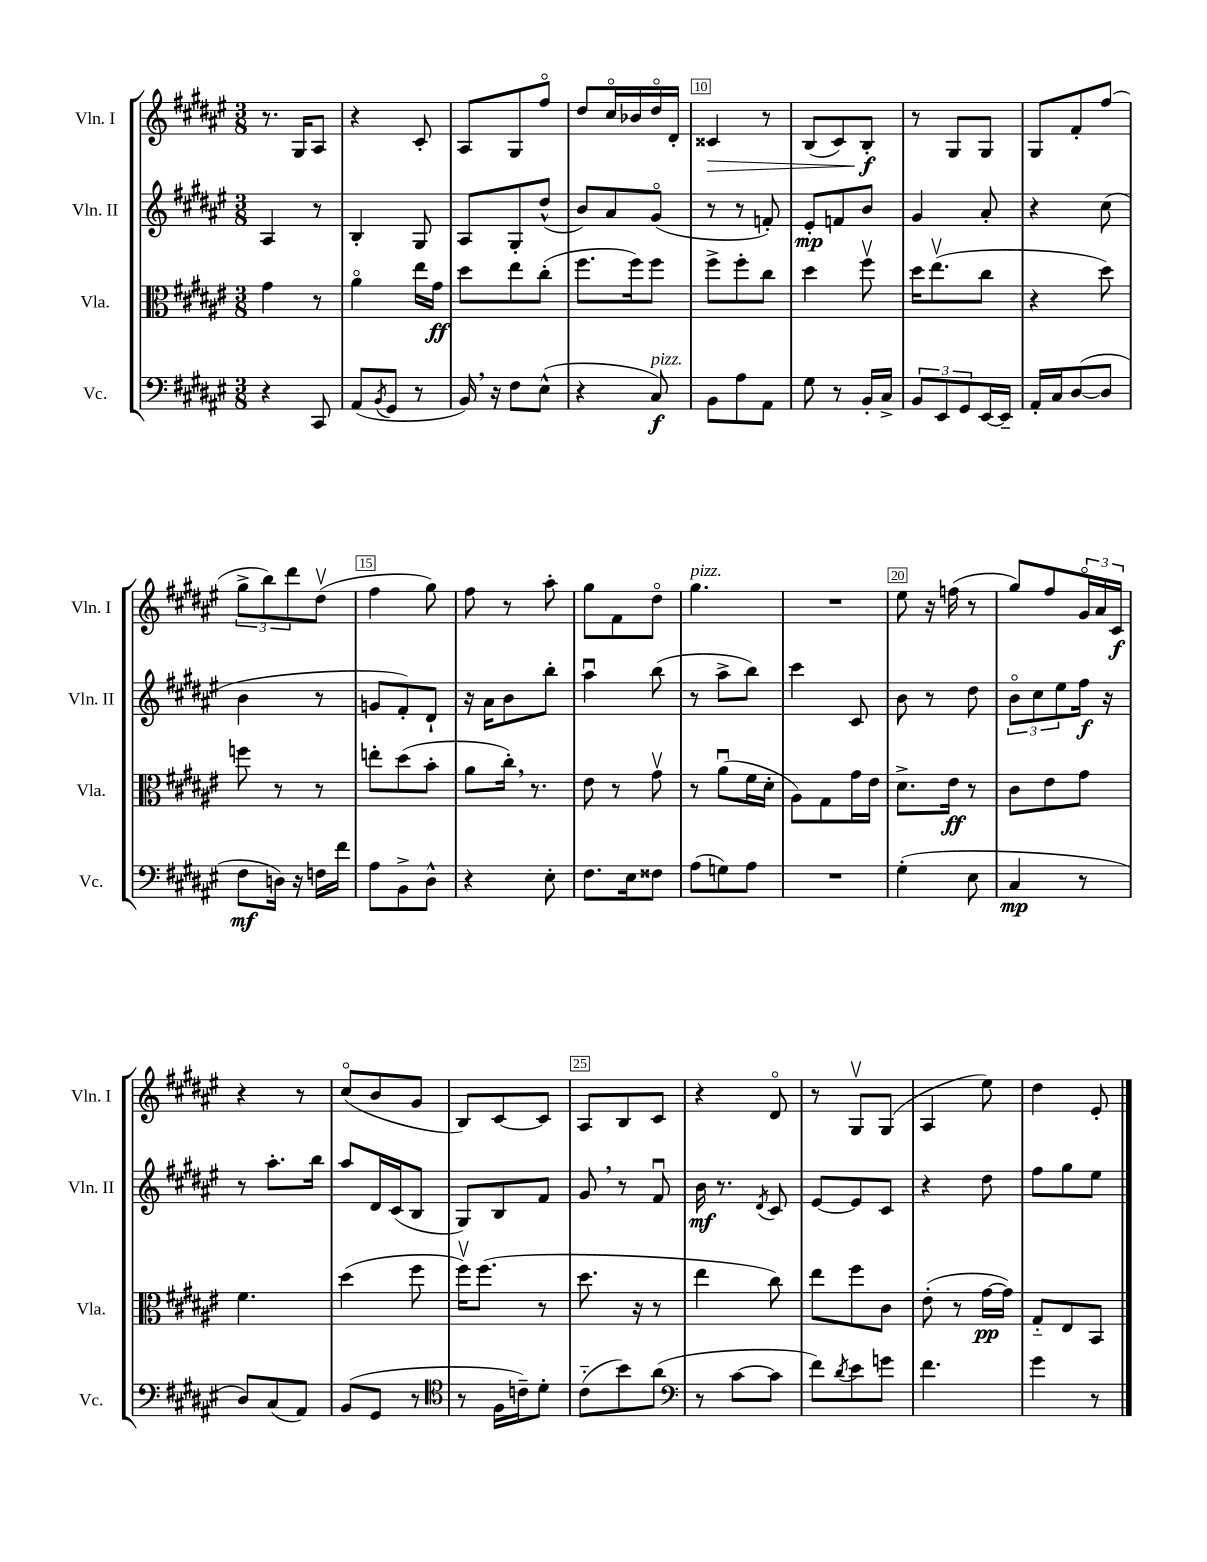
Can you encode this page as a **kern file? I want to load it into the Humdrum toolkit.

**kern	**dynam	**kern	**dynam	**kern	**dynam	**kern	**dynam
*part4	*part4	*part3	*part3	*part2	*part2	*part1	*part1
*staff4	*staff4	*staff3	*staff3	*staff2	*staff2	*staff1	*staff1
*I"Vc.	*	*I"Vla.	*	*I"Vln. II	*	*I"Vln. I	*
*I'Vc.	*	*I'Vla.	*	*I'Vln. II	*	*I'Vln. I	*
*clefF4	*	*clefC3	*	*clefG2	*	*clefG2	*
*k[f#c#g#d#a#e#]	*	*k[f#c#g#d#a#e#]	*	*k[f#c#g#d#a#e#]	*	*k[f#c#g#d#a#e#]	*
*M3/8	*	*M3/8	*	*M3/8	*	*M3/8	*
=6	=6	=6	=6	=6	=6	=6	=6
4r	.	4g#\	.	4A#/	.	8.r	.
.	.	.	.	.	.	16G#/KL	.
8CC#/	.	8r	.	8r	.	8A#/J	.
=7	=7	=7	=7	=7	=7	=7	=7
(8AA#/L	.	4a#\	.	4B'/	.	4r	.
8qBB/	.	.	.	.	.	.	.
8GG#/J	.	.	.	.	.	.	.
8r	.	16ee#\LL	.	8G#/	.	8c#'/	.
.	.	16g#\JJ	ff	.	.	.	.
=8	=8	=8	=8	=8	=8	=8	=8
16BB,/)	.	8dd#\L	.	8A#/L	.	8A#/L	.
16r	.	.	.	.	.	.	.
8F#\L	.	8ee#\	.	8G#'/	.	8G#/	.
(8E#^^\J	.	(8cc#'\J	.	(8dd#^^/J	.	8ff#/J	.
=9	=9	=9	=9	=9	=9	=9	=9
4r	.	8.ff#\L	.	8b/L)	.	8dd#/L	.
.	.	.	.	8a#/	.	16cc#/L	.
.	.	16ff#\k)	.	.	.	16b-X/	.
!LO:TX:a:i:t=pizz.	!	!	!	!	!	!	!
8C#/)	f	8ff#\J	.	(8g#/J	.	16dd#/	.
.	.	.	.	.	.	16d#'/JJ	.
=10	=10	=10	=10	=10	=10	=10	=10
!	!	!	!	!	!	!	!LO:HP:b
8BB\L	.	8ff#^\L	.	8r	.	4c##X/	>
8A#\	.	8ff#'\	.	8r	.	.	.
8AA#\J	.	8cc#\J	.	8fn'/)	.	8r	.
=11	=11	=11	=11	=11	=11	=11	=11
8G#\	.	4dd#\	.	8e#'/L	mp	(8B/L	.
8r	.	.	.	8fn/	.	8c#/)	.
16BB'/LL	.	8ff#v\	.	8b/J	.	8B'/J	f
16C#^/JJ	.	.	.	.	.	.	.
.	.	.	.	.	.	.	]
=12	=12	=12	=12	=12	=12	=12	=12
12BB/L	.	16dd#\KL	.	4g#/	.	8r	.
.	.	(8.ee#v\	.	.	.	.	.
12EE#/	.	.	.	.	.	.	.
.	.	.	.	.	.	8G#/L	.
12GG#/	.	.	.	.	.	.	.
[16EE#/L	.	8cc#\J	.	8a#'/	.	8G#/J	.
16EE#~/JJ]	.	.	.	.	.	.	.
=13	=13	=13	=13	=13	=13	=13	=13
16AA#'/LL	.	4r	.	4r	.	8G#/L	.
16C#/J	.	.	.	.	.	.	.
([8D#/	.	.	.	.	.	8f#'/	.
8D#/J]	.	8dd#\)	.	(8cc#\	.	(8ff#/J	.
!!LO:LB:g=z
=14	=14	=14	=14	=14	=14	=14	=14
8F#\L	mf	8ffn\	.	4b\	.	12gg#^\L	.
.	.	.	.	.	.	12bb\)	.
16Dn\Jk)	.	8r	.	.	.	.	.
.	.	.	.	.	.	12ddd#\	.
16r	.	.	.	.	.	.	.
16Fn\LL	.	8r	.	8r	.	(8dd#v\J	.
16f#\JJ	.	.	.	.	.	.	.
=15	=15	=15	=15	=15	=15	=15	=15
8A#\L	.	8een'\L	.	8gn/L	.	4ff#\	.
8BB^\	.	(8dd#\	.	8f#'/)	.	.	.
8D#^^\J	.	8b'\J	.	8d#`/J	.	8gg#\)	.
=16	=16	=16	=16	=16	=16	=16	=16
4r	.	8a#\L	.	16r	.	8ff#\	.
.	.	.	.	16a#\KL	.	.	.
.	.	16cc#',\Jk)	.	8b\	.	8r	.
.	.	8.r	.	.	.	.	.
8E#'\	.	.	.	8bb'\J	.	8aa#'\	.
=17	=17	=17	=17	=17	=17	=17	=17
8.F#\L	.	8e#\	.	4aa#u\	.	8gg#\L	.
.	.	8r	.	.	.	8f#\	.
16E#\k	.	.	.	.	.	.	.
8F##X\J	.	8g#v\	.	(8bb\	.	8dd#\J	.
=18	=18	=18	=18	=18	=18	=18	=18
!	!	!	!	!	!	!LO:TX:a:i:t=pizz.	!
(8A#\L	.	8r	.	8r	.	4.gg#\	.
8Gn\)	.	(8a#u\L	.	8aa#^\L	.	.	.
8A#\J	.	16f#\L	.	8bb\J)	.	.	.
.	.	16d#'\JJ	.	.	.	.	.
=19	=19	=19	=19	=19	=19	=19	=19
4.r	.	8A#\L)	.	4ccc#\	.	4.r	.
.	.	8G#\	.	.	.	.	.
.	.	16g#\L	.	8c#/	.	.	.
.	.	16e#\JJ	.	.	.	.	.
=20	=20	=20	=20	=20	=20	=20	=20
(4G#'\	.	8.d#^\L	.	8b\	.	8ee#\	.
.	.	.	.	8r	.	16r	.
.	.	16e#\Jk	ff	.	.	(16ffn\	.
8E#\	.	8r	.	8dd#\	.	8r	.
=21	=21	=21	=21	=21	=21	=21	=21
4C#/	mp	8c#\L	.	12b\L	.	8gg#/L)	.
.	.	.	.	12cc#\	.	.	.
.	.	8e#\	.	.	.	8ff#/	.
.	.	.	.	12ee#\	.	.	.
8r	.	8g#\J	.	16ff#\Jk	f	24g#/L	.
.	.	.	.	.	.	24a#/	.
.	.	.	.	16r	.	.	.
.	.	.	.	.	.	24c#/JJ	f
!!LO:LB:g=z
=22	=22	=22	=22	=22	=22	=22	=22
8D#/L)	.	4.f#\	.	8r	.	4r	.
(8C#/	.	.	.	8.aa#'\L	.	.	.
8AA#/J)	.	.	.	.	.	8r	.
.	.	.	.	16bb\Jk	.	.	.
=23	=23	=23	=23	=23	=23	=23	=23
(8BB/L	.	(4dd#\	.	8aa#/L	.	(8cc#/L	.
8GG#/J	.	.	.	16d#/L	.	8b/	.
.	.	.	.	(16c#/J	.	.	.
8r	.	8ff#\	.	8B/J	.	8g#/J	.
=24	=24	=24	=24	=24	=24	=24	=24
*clefC4	*	*	*	*	*	*	*
8r	.	16ff#v\KL)	.	8G#/L)	.	8B/L)	.
.	.	(8.ff#\J	.	.	.	.	.
16F#\LL	.	.	.	8B/	.	[8c#/	.
16cn~\J)	.	.	.	.	.	.	.
8d#'\J	.	8r	.	8f#/J	.	8c#/J]	.
=25	=25	=25	=25	=25	=25	=25	=25
(8c#\L	.	8.dd#\	.	8g#,/	.	8A#/L	.
8b\)	.	.	.	8r	.	8B/	.
.	.	16r	.	.	.	.	.
(8a#\J	.	8r	.	8f#u/	.	8c#/J	.
=26	=26	=26	=26	=26	=26	=26	=26
*clefF4	*	*	*	*	*	*	*
8r	.	4ee#\	.	16b\	mf	4r	.
.	.	.	.	8.r	.	.	.
[8c#\L	.	.	.	.	.	.	.
.	.	.	.	8qd#/	.	.	.
8c#\J]	.	8cc#\)	.	8c#/	.	8d#/	.
=27	=27	=27	=27	=27	=27	=27	=27
8f#\L)	.	8ee#\L	.	[8e#/L	.	8r	.
8qd#/	.	.	.	.	.	.	.
8e#\	.	8ff#\	.	8e#/]	.	8G#v/L	.
8gn\J	.	8c#\J	.	8c#/J	.	(8G#/J	.
=28	=28	=28	=28	=28	=28	=28	=28
4.f#\	.	(8e#'\	.	4r	.	4A#/	.
.	.	8r	.	.	.	.	.
.	.	[16g#\LL	pp	8dd#\	.	8ee#\)	.
.	.	16g#\JJ])	.	.	.	.	.
=29	=29	=29	=29	=29	=29	=29	=29
4g#\	.	8G#/L	.	8ff#\L	.	4dd#\	.
.	.	8E#/	.	8gg#\	.	.	.
8r	.	8BB/J	.	8ee#\J	.	8e#'/	.
==	==	==	==	==	==	==	==
*-	*-	*-	*-	*-	*-	*-	*-
